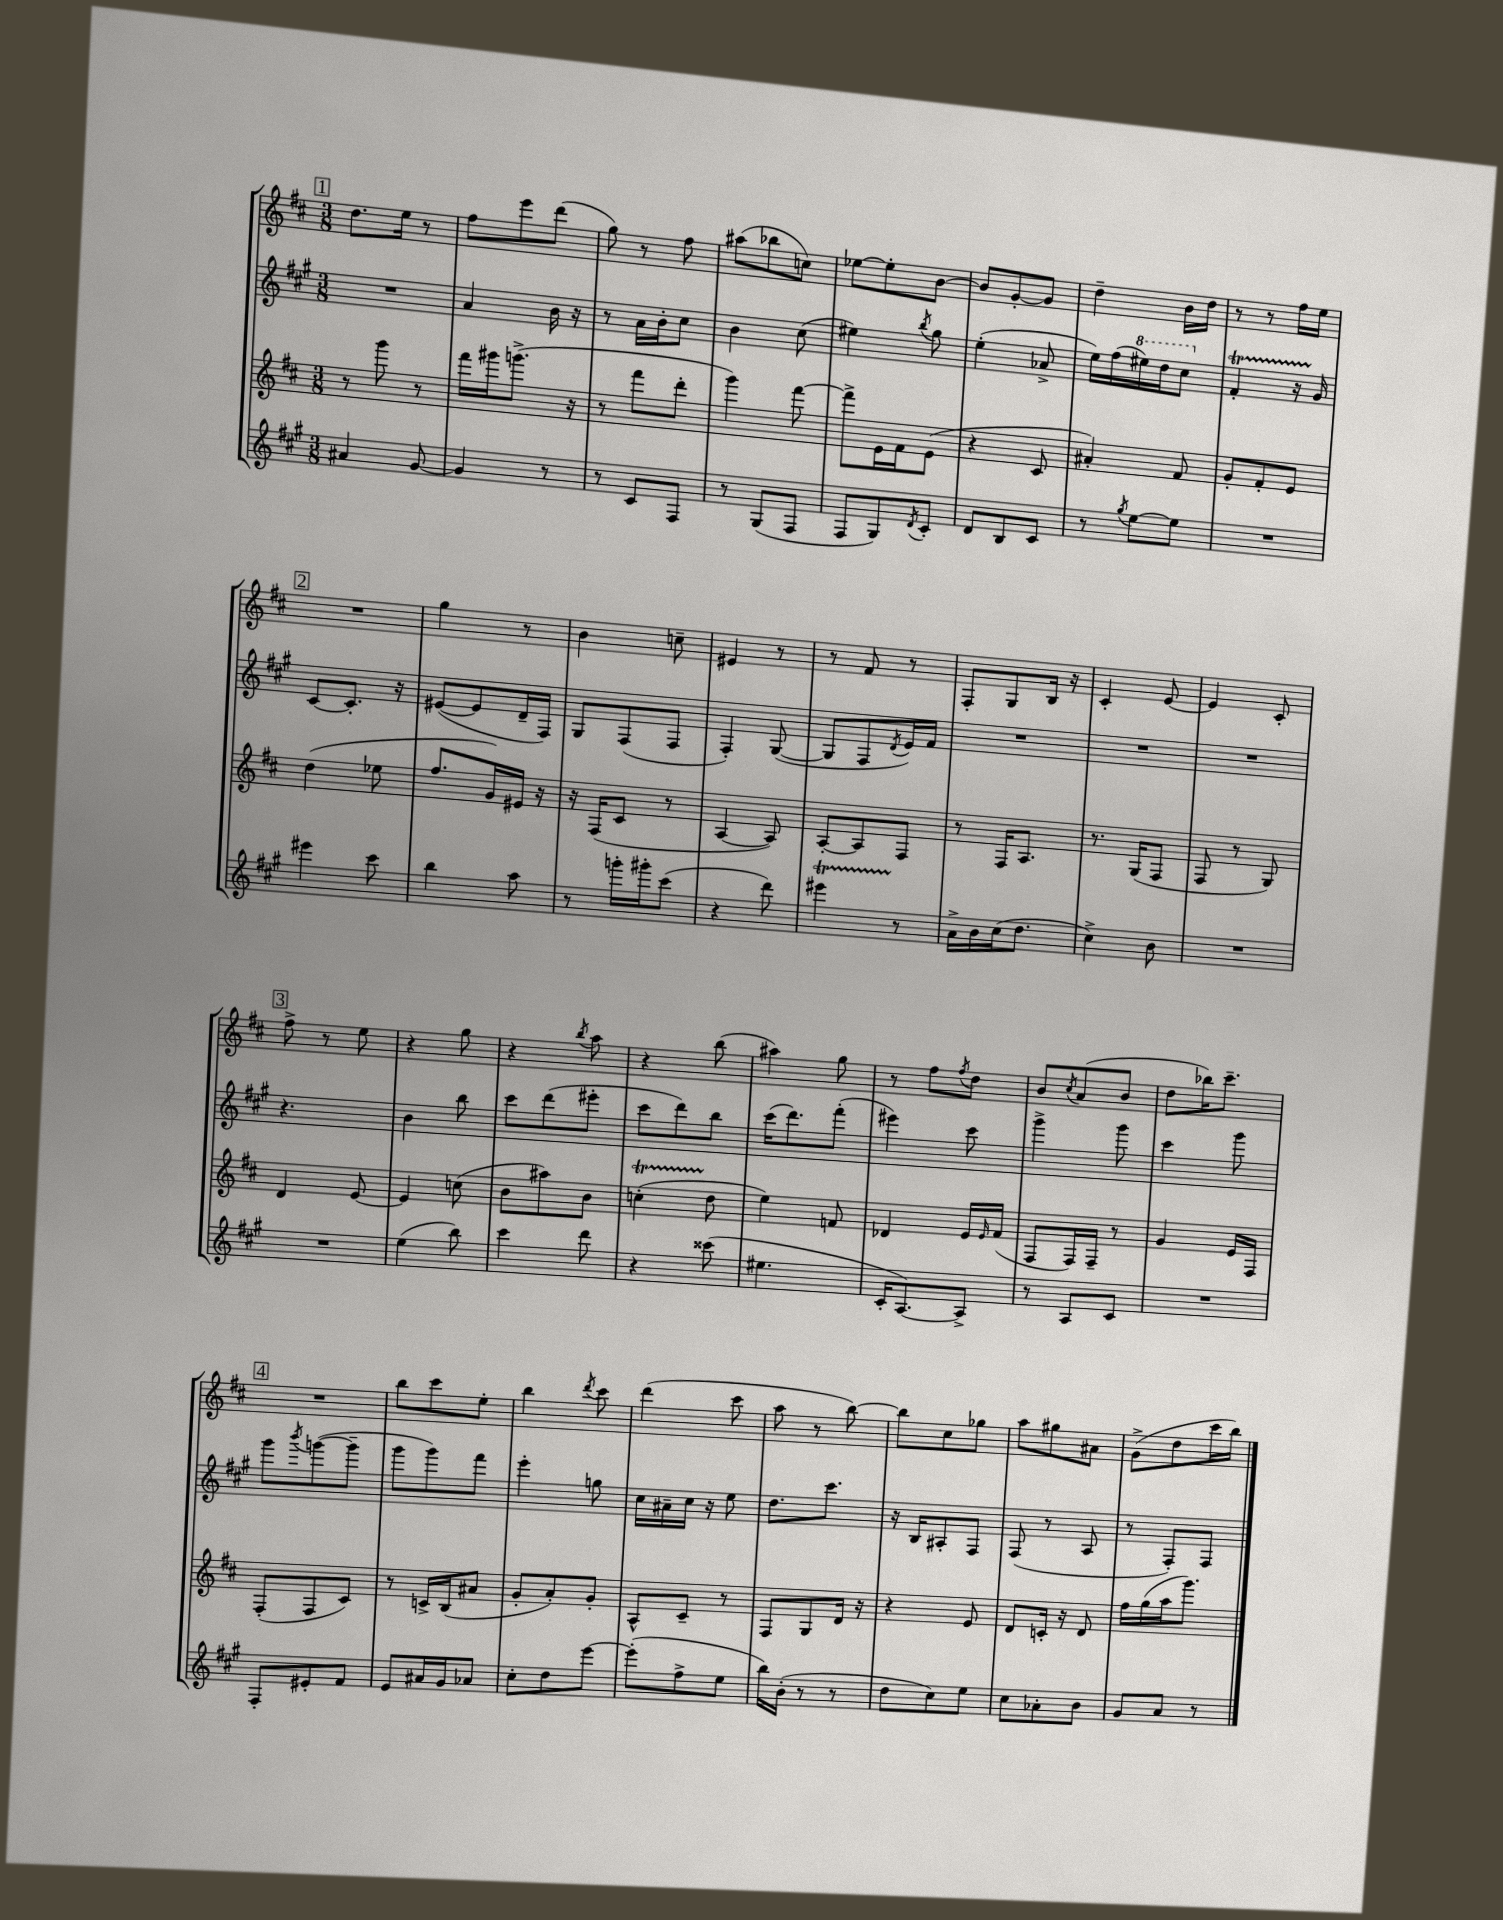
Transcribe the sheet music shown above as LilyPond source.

<<
\new StaffGroup <<
\new Staff = "s0" {
    \clef treble \key d \major \numericTimeSignature \time 3/8
    \mark \markup { \box "1" } d''8. e''16 r8 |
    fis''8 e'''8 d'''8( |
    g''8) r8 fis''8 |
    ais''8( bes''8 c''8) |
    ees''8~ ees''8-. b'8~ |
    b'8 g'8~-. g'8 |
    d''4-- b'16 d''16 |
    r8 r8 fis''16 e''16 |
    \mark \markup { \box "2" } R4. |
    g''4 r8 |
    b'4 c''8-- |
    eis'4 r8 |
    r8 fis'8 r8 |
    fis8-. g8 b16 r16 |
    cis'4-. e'8~ |
    e'4 cis'8-. |
    \mark \markup { \box "3" } fis''8-> r8 e''8 |
    r4 g''8 |
    r4 \acciaccatura { b''8 } a''8 |
    r4 b''8( |
    ais''4) g''8 |
    r8 fis''8 \acciaccatura { fis''8 } d''8 |
    b'8 \acciaccatura { cis''8 } a'8( b'8 |
    d''8 bes''16) cis'''8.-- |
    \mark \markup { \box "4" } R4. |
    b''8 cis'''8 e''8-. |
    b''4 \acciaccatura { d'''8 } cis'''8 |
    d'''4( cis'''8 |
    a''8 r8 b''8~) |
    b''8 cis''8 ges''8 |
    a''8 gis''8 ais'8 |
    g'8->( d''8 cis'''16 b''16) \bar "|." |
}
\new Staff = "s1" {
    \clef treble \key a \major \numericTimeSignature \time 3/8
    \mark \markup { \box "1" } R4. |
    a'4 b'16 r16 |
    r8 a'16 b'16-. cis''8 |
    b'4 cis''8( |
    eis''4) \acciaccatura { b''8 } gis''8 |
    e''4-.( aes'8-> |
    e''16) fis''16( \ottava #1 eis'''16) d'''16 cis'''8 \ottava #0 |
    fis'4-.\startTrillSpan r16 gis'16\stopTrillSpan |
    \mark \markup { \box "2" } cis'8~ cis'8.-. r16 |
    eis'8~( eis'8 d'16-- fis16) |
    gis8 fis8( fis8 |
    fis4-.) gis8~( |
    gis8 fis8 \acciaccatura { d'8 } e'16) fis'16 |
    R4. |
    R4. |
    R4. |
    \mark \markup { \box "3" } r4. |
    b'4 b''8 |
    cis'''8 d'''8( eis'''8-. |
    cis'''8 d'''8) b''8 |
    cis'''16( d'''8.) fis'''8-.( |
    eis'''4) cis'''8 |
    gis'''4-> gis'''8 |
    cis'''4 gis'''8 |
    \mark \markup { \box "4" } gis'''8 \acciaccatura { b'''8 } g'''8~( g'''8-- |
    gis'''8 gis'''8) fis'''8 |
    e'''4-. g''8 |
    cis''16 ais'16-- cis''16 r16 e''8 |
    d''8. cis'''8. |
    r16 b16 ais8-. fis8 |
    fis8( r8 a8 |
    r8 fis8-.) fis8 \bar "|." |
}
\new Staff = "s2" {
    \clef treble \key d \major \numericTimeSignature \time 3/8
    \mark \markup { \box "1" } r8 g'''8 r8 |
    fis'''16 gis'''16 g'''8.->( r16 |
    r8 fis'''8 d'''8-. |
    g'''4) fis'''8~ |
    fis'''8-> e'16 fis'16 e'8( |
    r4 cis'8 |
    ais'4-.) fis'8 |
    g'8-. fis'8-. e'8 |
    \mark \markup { \box "2" } d''4( ees''8 |
    fis''8. g'16) eis'16 r16 |
    r16 fis16( cis'8 r8 |
    a4~ a8) |
    a8~-. a8 fis8 |
    r8 fis16 a8. |
    r8. g16( fis8 |
    fis8 r8 g8) |
    \mark \markup { \box "3" } d'4 e'8~ |
    e'4 c''8( |
    b'8 ais''8) b'8 |
    c''4-.\startTrillSpan( d''8\stopTrillSpan |
    e''4) f'8 |
    des'4 e'16 \grace { e'16 } fis'16( |
    fis8 fis16) fis16-- r8 |
    g'4 e'16 fis16 |
    \mark \markup { \box "4" } fis8-.( fis8 cis'8) |
    r8 c'16-> b16( ais'8 |
    g'8-. a'8-.) g'8-. |
    a8-^ cis'8-- r8 |
    fis8 g8 d'16 r16 |
    r4 e'8 |
    d'8 c'16-. r16 d'8 |
    fis''16 g''16( a''16 g'''8.) \bar "|." |
}
\new Staff = "s3" {
    \clef treble \key a \major \numericTimeSignature \time 3/8
    \mark \markup { \box "1" } ais'4 gis'8~ |
    gis'4 r8 |
    r8 cis'8 fis8 |
    r8 gis8( fis8 |
    fis8 gis8) \acciaccatura { d'8 } cis'8-. |
    d'8 b8 cis'8 |
    r8 \acciaccatura { gis''8 } e''8~ e''8 |
    R4. |
    \mark \markup { \box "2" } eis'''4 cis'''8 |
    b''4 a''8 |
    r8 g'''16-. gis'''16-. cis'''8( |
    r4 d'''8) |
    eis'''4\startTrillSpan r8\stopTrillSpan |
    a'16-> b'16 cis''16( d''8. |
    cis''4->) b'8 |
    R4. |
    \mark \markup { \box "3" } R4. |
    e''4( b''8) |
    cis'''4 d'''8 |
    r4 cisis'''8( |
    eis''4. |
    cis'16-. a8.~) a8-> |
    r8 a8 cis'8 |
    R4. |
    \mark \markup { \box "4" } fis8-. eis'8-. fis'8 |
    e'8 ais'16 gis'16 aes'8 |
    cis''8-. d''8 e'''8~ |
    e'''8-.( fis''8-> e''8 |
    b''16) b'16-.( r8 r8 |
    d''8 cis''8) e''8 |
    cis''8 aes'8-. b'8 |
    gis'8 a'8 r8 \bar "|." |
}
>>
>>
\layout { \context { \Score \remove "Bar_number_engraver" } }
